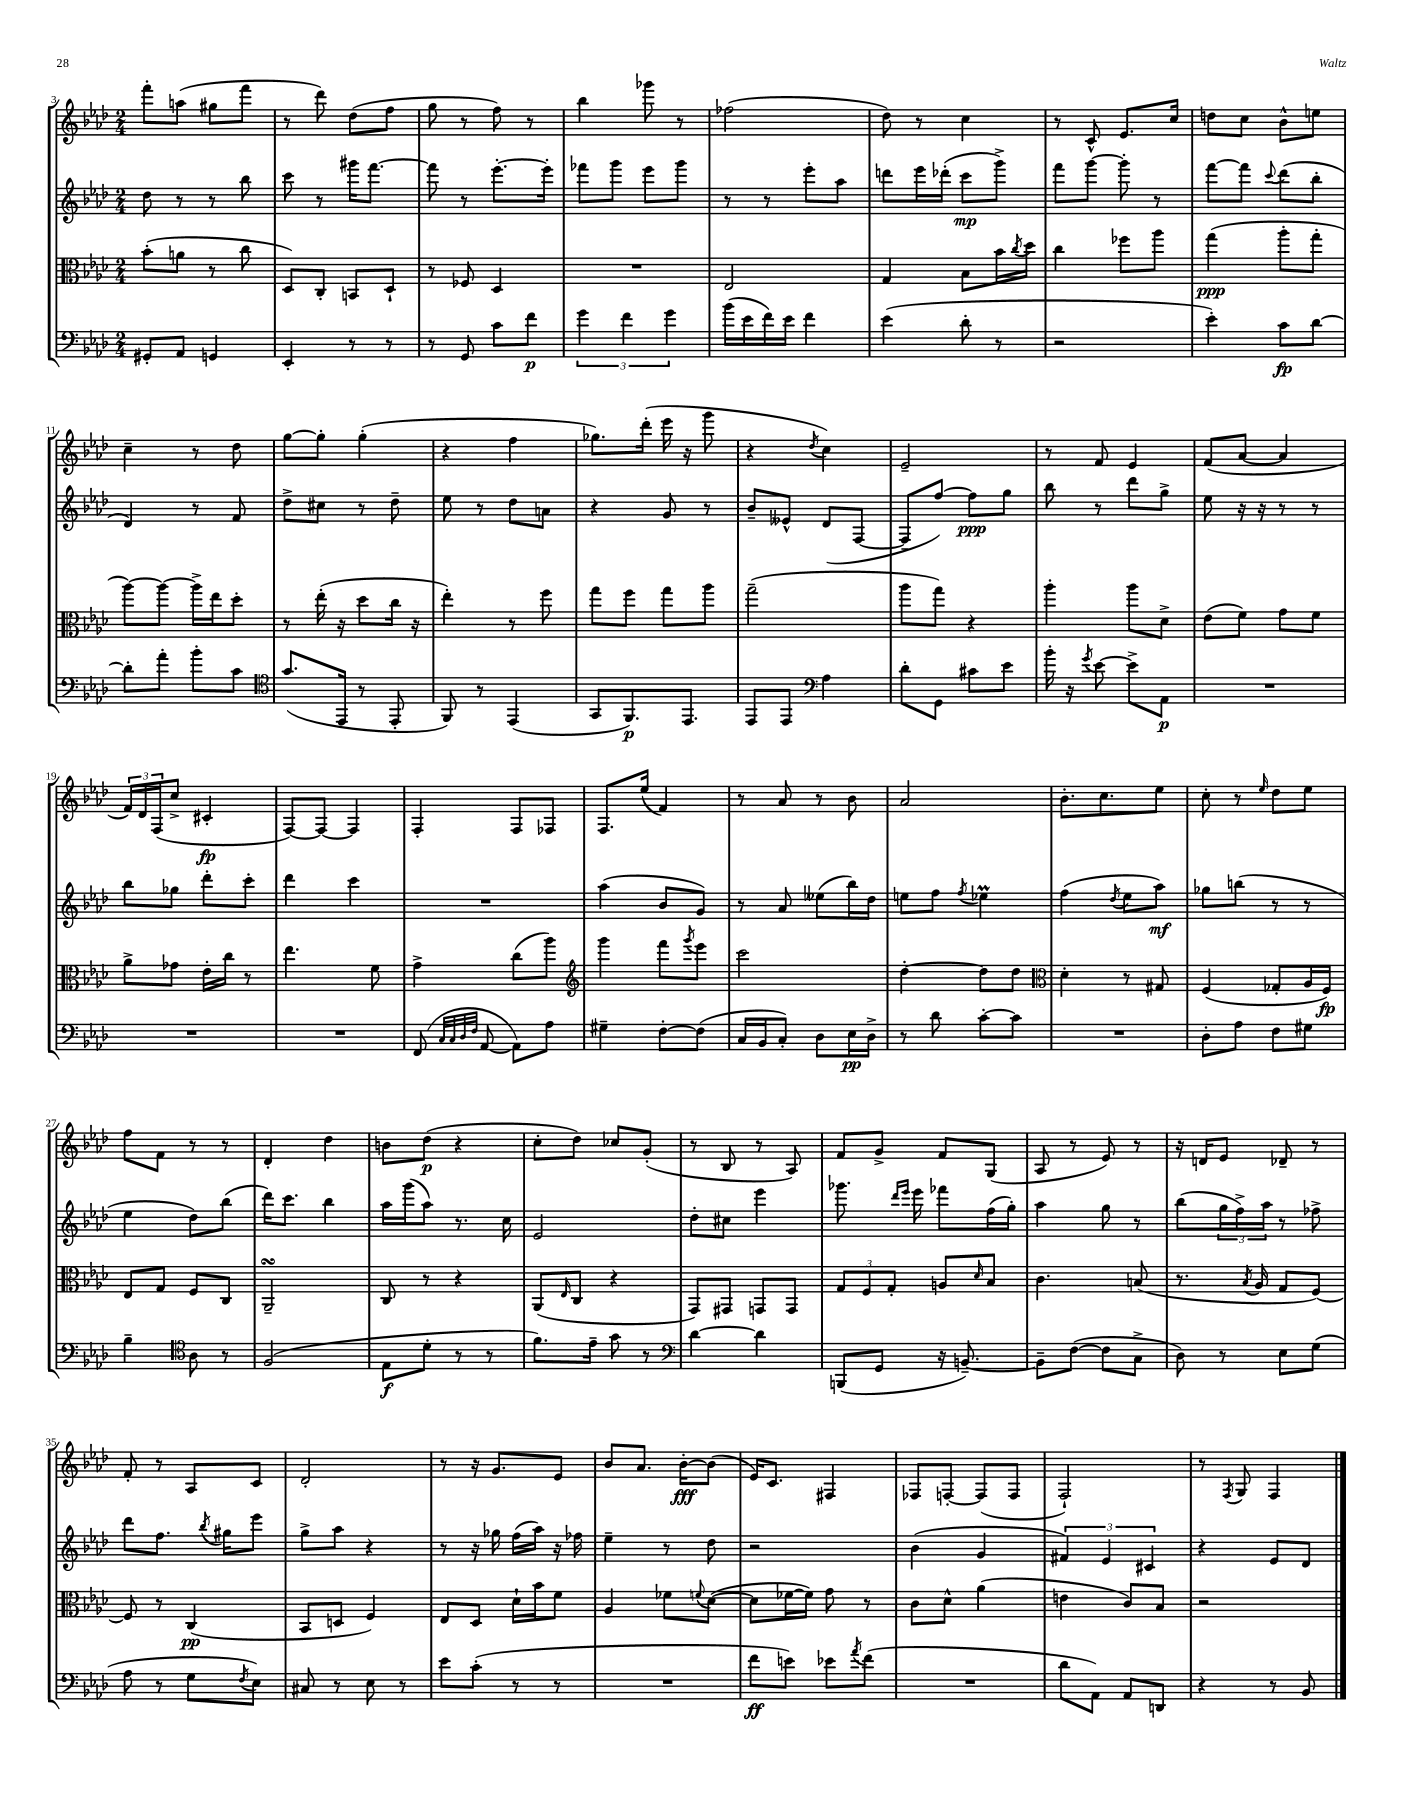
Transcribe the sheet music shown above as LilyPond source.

<<
\new StaffGroup <<
\new Staff = "s0" {
    \clef treble \key aes \major \numericTimeSignature \time 2/4
    f'''8-. a''8( gis''8 f'''8 |
    r8 des'''8) des''8( f''8 |
    g''8 r8 f''8) r8 |
    bes''4 ges'''8 r8 |
    fes''2( |
    des''8) r8 c''4 |
    r8 c'8-^ ees'8. c''16 |
    d''8 c''8 bes'8-^ e''8 |
    c''4-- r8 des''8 |
    g''8~ g''8-. g''4-.( |
    r4 f''4 |
    ges''8.) des'''16-.( ees'''16 r16 g'''8 |
    r4 \acciaccatura { des''8 } c''4) |
    ees'2-- |
    r8 f'8 ees'4 |
    f'8( aes'8~ aes'4 |
    \tuplet 3/2 { f'16) des'16 f16( } c''8-> cis'4-.\fp |
    f8~) f8~ f4 |
    f4-. f8 fes8 |
    f8. ees''16( f'4) |
    r8 aes'8 r8 bes'8 |
    aes'2 |
    bes'8.-. c''8. ees''8 |
    c''8-. r8 \grace { ees''16 } des''8 ees''8 |
    f''8 f'8 r8 r8 |
    des'4-. des''4 |
    b'8 des''8\p( r4 |
    c''8-. des''8) ces''8 g'8-.( |
    r8 bes8 r8 aes8) |
    f'8 g'8-> f'8 g8( |
    aes8 r8 ees'8) r8 |
    r16 d'16 ees'8 des'8-- r8 |
    f'8-. r8 aes8 c'8 |
    des'2-. |
    r8 r16 g'8. ees'8 |
    bes'8 aes'8. bes'16~-.\fff bes'8( |
    ees'16) c'8. fis4 |
    fes8 f8~-. f8( f8 |
    f2-!) |
    r8 \acciaccatura { f8 } g8 f4 \bar "|." |
}
\new Staff = "s1" {
    \clef treble \key aes \major \numericTimeSignature \time 2/4
    des''8 r8 r8 bes''8 |
    c'''8 r8 gis'''16 f'''8.~ |
    f'''8 r8 ees'''8.~-. ees'''16-. |
    fes'''8 g'''8 ees'''8 g'''8 |
    r8 r8 ees'''8-. aes''8 |
    d'''8 ees'''16 des'''16-.( c'''8\mp g'''8->) |
    f'''8 g'''8~ g'''8-. r8 |
    f'''8~ f'''8 \appoggiatura { c'''8 } des'''8( bes''8-. |
    des'4) r8 f'8 |
    des''8-> cis''8 r8 des''8-- |
    ees''8 r8 des''8 a'8 |
    r4 g'8 r8 |
    bes'8-- eeses'8-^ des'8( f8~ |
    f8-- f''8~) f''8\ppp g''8 |
    bes''8 r8 des'''8 g''8-> |
    ees''8 r16 r16 r8 r8 |
    bes''8 ges''8 des'''8-. c'''8-. |
    des'''4 c'''4 |
    R2 |
    aes''4( bes'8 g'8) |
    r8 aes'8 eeses''8( bes''16) des''16 |
    e''8 f''8 \acciaccatura { f''8 } ees''4\prall |
    f''4( \acciaccatura { des''8 } ees''8 aes''8\mf) |
    ges''8 b''8( r8 r8 |
    ees''4 des''8) bes''8( |
    des'''16) c'''8. bes''4 |
    aes''16 g'''16( aes''8) r8. c''16 |
    ees'2 |
    des''8-. cis''8 ees'''4 |
    ges'''8. \grace { des'''16 ees'''16 } ees'''16 fes'''8 f''16( g''16-.) |
    aes''4 g''8 r8 |
    bes''8( \tuplet 3/2 { g''16 f''16->) aes''16 } r8 fes''8-> |
    des'''8 f''8. \acciaccatura { bes''8 } gis''16 ees'''8 |
    g''8-> aes''8 r4 |
    r8 r16 ges''16 f''16( aes''16) r16 fes''16 |
    ees''4-- r8 des''8 |
    r2 |
    bes'4( g'4 |
    \tuplet 3/2 { fis'4) ees'4 cis'4 } |
    r4 ees'8 des'8 \bar "|." |
}
\new Staff = "s2" {
    \clef alto \key aes \major \numericTimeSignature \time 2/4
    bes'8-.( a'8 r8 c''8 |
    des8) c8-. b,8 des8-! |
    r8 fes8 des4 |
    R2 |
    ees2 |
    g4 bes8 bes'16 \acciaccatura { c''8 } des''16 |
    c''4 fes''8 aes''8 |
    g''4\ppp( aes''8-. g''8-. |
    aes''8~) aes''8~ aes''16-> ees''16 des''8-. |
    r8 ees''16-.( r16 des''8 c''16 r16 |
    ees''4-.) r8 f''8 |
    g''8 f''8 g''8 aes''8 |
    g''2--( |
    aes''8 g''8) r4 |
    aes''4-. aes''8 des'8-> |
    ees'8( f'8) g'8 f'8 |
    aes'8-> ges'8 ees'16-. c''16 r8 |
    ees''4. f'8 |
    g'4-> c''8( aes''8) |
    \clef treble g'''4 f'''8 \acciaccatura { g'''8 } ees'''8 |
    c'''2 |
    des''4~-. des''8 des''8 |
    \clef alto des'4-. r8 gis8 |
    f4( ges8-. aes16 f16\fp) |
    ees8 g8 f8 c8 |
    aes,2--\turn |
    c8 r8 r4 |
    aes,8( \grace { ees16 } c8 r4 |
    g,8) gis,8 g,8 g,8 |
    \tuplet 3/2 { g8 f8 g8-. } a8 \grace { des'16 } bes8 |
    c'4. b8( |
    r8. \acciaccatura { bes8 } aes16 g8 f8~) |
    f8 r8 c4\pp( |
    bes,8 d8 f4) |
    ees8 des8 des'16-! bes'16 f'8 |
    aes4 fes'8 \appoggiatura { f'8 } des'8~( |
    des'8 fes'16~ fes'16) g'8 r8 |
    c'8 des'8-^ aes'4( |
    e'4 c'8) bes8 |
    r2 \bar "|." |
}
\new Staff = "s3" {
    \clef bass \key aes \major \numericTimeSignature \time 2/4
    gis,8-. aes,8 g,4 |
    ees,4-. r8 r8 |
    r8 g,8 c'8 f'8\p |
    \tuplet 3/2 { g'4 f'4 g'4 } |
    bes'16( ees'16 f'16) ees'16 f'4 |
    ees'4( des'8-. r8 |
    r2 |
    ees'4-.) c'8\fp des'8~ |
    des'8-. aes'8-. bes'8-. c'8 |
    \clef tenor g'8.( ees,16 r8 ees,8-. |
    f,8) r8 ees,4( |
    g,8 f,8.\p) ees,8. |
    ees,8 ees,8 \clef bass aes4 |
    des'8-. g,8 cis'8 ees'8 |
    bes'16-. r16 \acciaccatura { g'8 } ees'8~ ees'8-> aes,8\p |
    R2 |
    R2 |
    R2 |
    f,8( \grace { c32 c32 des32 f32 } aes,8~ aes,8) aes8 |
    gis4-- f8~-. f8( |
    c16 bes,16 c8-.) des8 ees16\pp des16-> |
    r8 des'8 c'8~-. c'8 |
    R2 |
    des8-. aes8 f8 gis8 |
    bes4-- \clef tenor aes8 r8 |
    f2( |
    ees8\f des'8-. r8 r8 |
    f'8.) ees'16-- g'8 r8 |
    \clef bass des'4~ des'4 |
    b,,8( g,8 r16 b,8.~--) |
    b,8-- f8~( f8 c8-> |
    des8) r8 ees8 g8( |
    aes8 r8 g8 \acciaccatura { f8 } ees8) |
    cis8 r8 ees8 r8 |
    ees'8 c'8-.( r8 r8 |
    R2 |
    f'8\ff e'8) ees'8 \acciaccatura { aes'8 } f'8( |
    R2 |
    des'8 aes,8) aes,8 d,8 |
    r4 r8 bes,8 \bar "|." |
}
>>
>>
\layout { \context { \Score currentBarNumber = #3 } }
